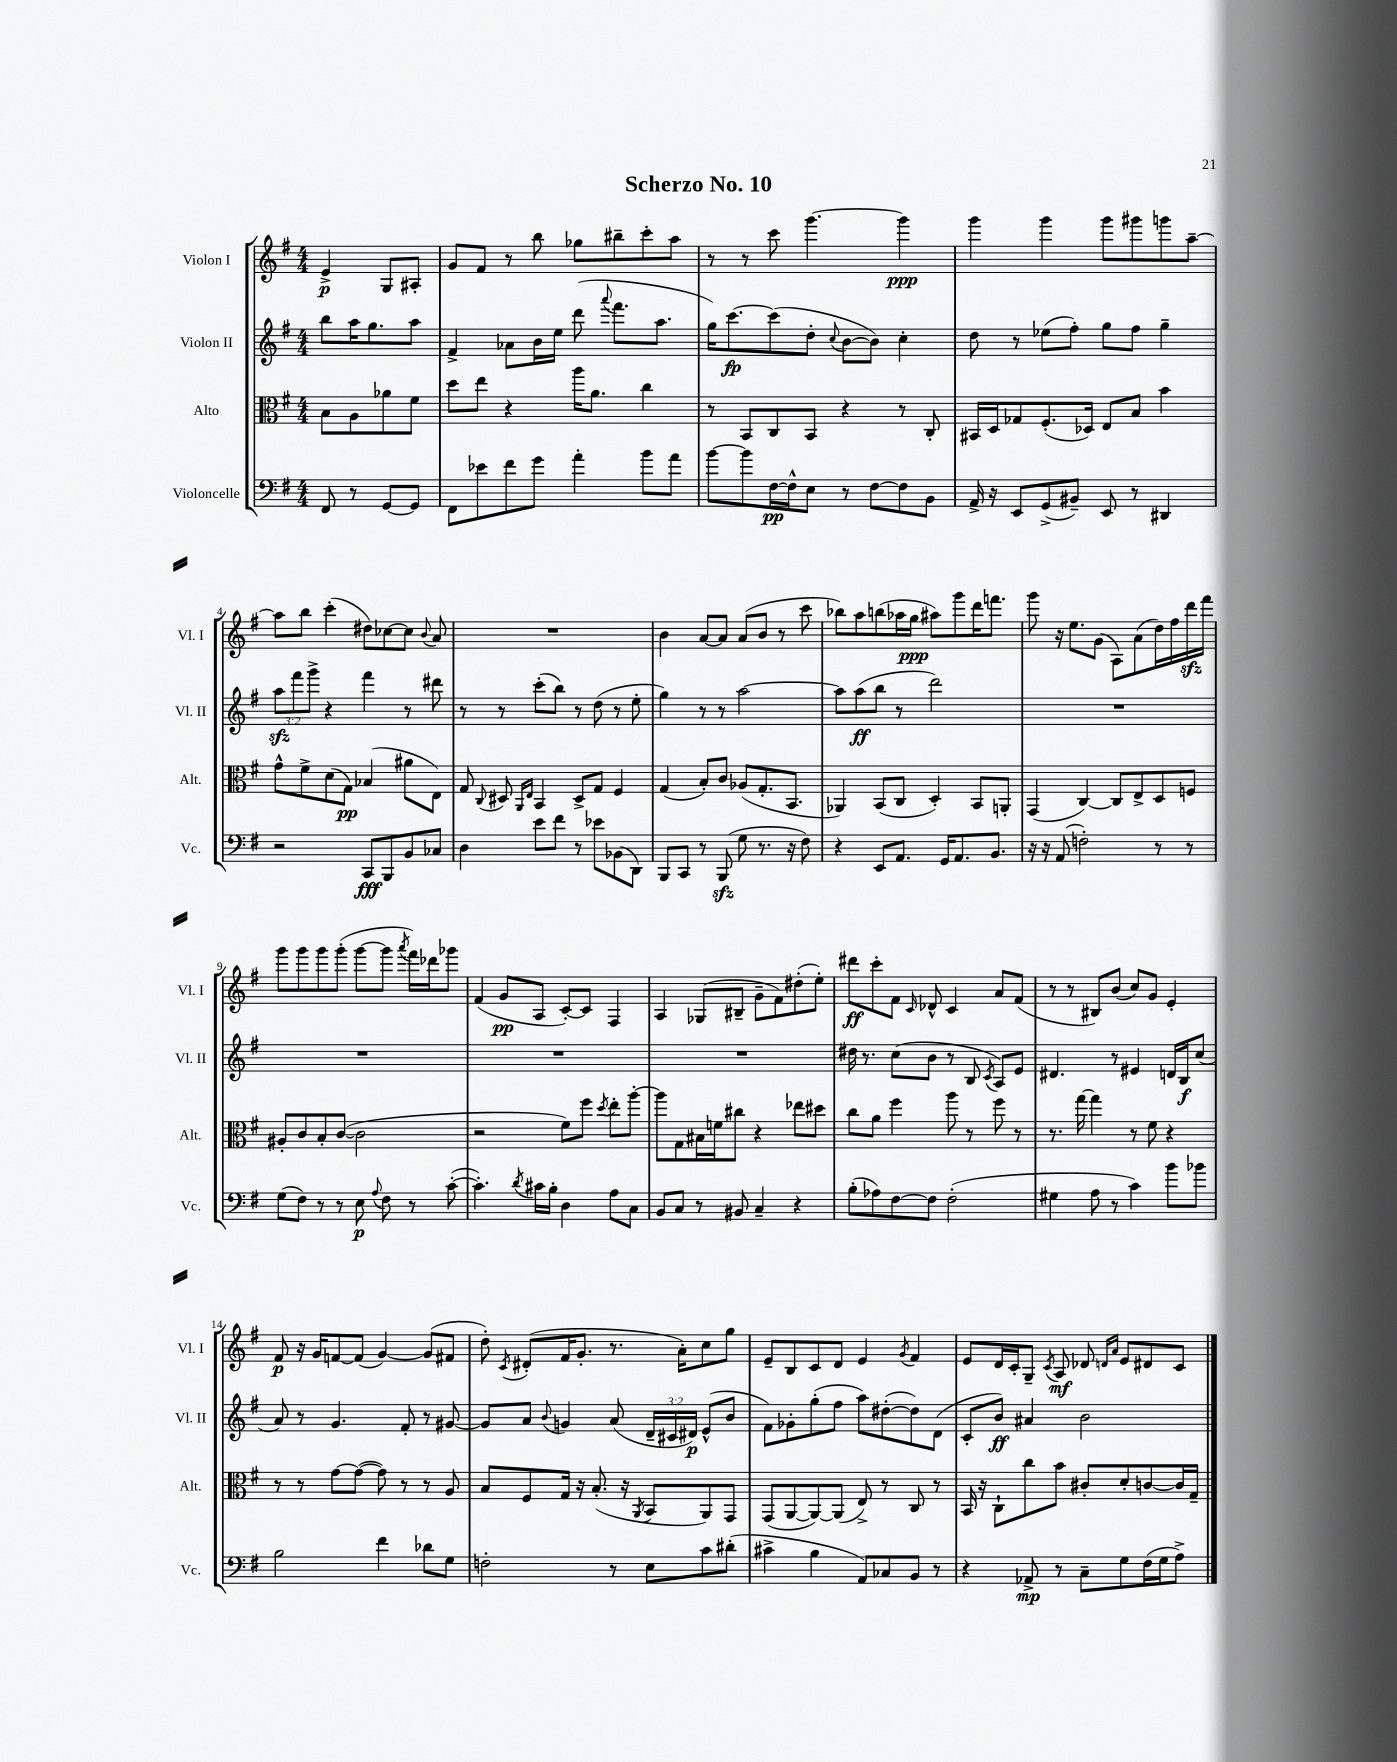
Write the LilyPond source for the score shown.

\header { title = "Scherzo No. 10" }
<<
\new StaffGroup <<
\new Staff = "s0" \with { instrumentName = "Violon I" shortInstrumentName = "Vl. I" } {
    \clef treble \key g \major \numericTimeSignature \time 4/4 \partial 2
    \autoBeamOff e'4->\p g8[ ais8]-. |
    g'8[ fis'8] r8 b''8 ges''8[ bis''8-- c'''8-. a''8] |
    r8 r8 c'''8 g'''4.~ g'''4\ppp |
    g'''4 g'''4 g'''8[ gis'''8 g'''8 a''8]~-- |
    a''8[ b''8] c'''4-.( dis''8[) ces''8~ ces''8] \appoggiatura { b'8 } a'8 |
    R1 |
    b'4 a'8[~ a'8] a'8[( b'8] r8 c'''8 |
    bes''8[) a''8 b''8( aes''16 g''16]\ppp ais''8[) g'''8 d'''16 f'''8.] |
    g'''8 r16 e''8.[ g'8]( a8[) a'8( d''16) fis''16 d'''16\sfz fis'''16] |
    g'''8[ g'''8 g'''8 g'''8]-.( g'''8[~ g'''8] \acciaccatura { a'''8 } fis'''16[) des'''16 ges'''8] |
    fis'4( g'8[\pp a8] c'8[~-.) c'8] fis4 |
    a4 ges8[( bis8]-- g'8[-- fis'8) dis''8-.( e''8]-.) |
    dis'''8[\ff c'''8-. fis'8] \grace { c'16 } des'8-^ c'4 a'8[ fis'8]( |
    r8 r8 bis8[) b'8]( c''8[) g'8] e'4-. |
    fis'8\p r16 g'16[ f'8~ f'8]( g'4~) g'8[( fis'8] |
    d''8-.) \acciaccatura { c'8 } dis'8[-.( fis'16 g'8.]-. r8. a'16[-.) c''8 g''8] |
    e'8[-- b8 c'8 d'8] e'4 \acciaccatura { g'8 } fis'4 |
    e'8[ d'16 c'16-. g8]-- \acciaccatura { c'8 } a8\mf des'8 \grace { d'16[ a'16] } e'8[ dis'8 c'8] \bar "|." |
}
\new Staff = "s1" \with { instrumentName = "Violon II" shortInstrumentName = "Vl. II" } {
    \clef treble \key g \major \numericTimeSignature \time 4/4 \override Staff.TupletNumber.text = #tuplet-number::calc-fraction-text \partial 2
    \autoBeamOff b''8[ a''16 g''8. a''8] |
    fis'4-> aes'8[ b'16 e''16] d'''8( \appoggiatura { a'''8 } fis'''8.[ a''8.] |
    g''16[) c'''8.~\fp c'''8( d''8]-. \appoggiatura { c''8 } b'8[~ b'8]) c''4-. |
    d''8 r8 ees''8[( fis''8]-.) g''8[ fis''8] g''4-- |
    \tuplet 3/2 { a''8[\sfz fis'''8 g'''8]-> } r4 fis'''4 r8 dis'''8 |
    r8 r8 c'''8[-.( b''8]) r8 d''8( r8 e''8-. |
    g''4) r8 r8 a''2~ |
    a''8[ a''8\ff( b''8] r8 d'''2) |
    R1 |
    R1 |
    R1 |
    R1 |
    dis''16 r8. c''8[( b'8] r8 b8 \acciaccatura { c'8 } a8[) e'8] |
    dis'4. r8 eis'4 d'16[ b16\f c''8]( |
    a'8) r8 g'4. fis'8-. r8 gis'8~ |
    gis'8[ a'8] \appoggiatura { b'8 } g'4 a'8( \tuplet 3/2 { d'16[-- cis'16 dis'16]\p) } e'8[-^( b'8] |
    fis'8[) ges'8-. g''8-.( fis''8] a''8[) dis''8~-.( dis''8) d'8]( |
    c'8[-. b'8]\ff) ais'4 b'2 \bar "|." |
}
\new Staff = "s2" \with { instrumentName = "Alto" shortInstrumentName = "Alt." } {
    \clef alto \key g \major \numericTimeSignature \time 4/4 \partial 2
    \autoBeamOff b8[ a8 aes'8 fis'8] |
    d''8[ e''8] r4 a''16[ a'8.] c''4 |
    r8 b,8[ c8 b,8] r4 r8 c8-. |
    bis,16[ d16 ges8 fis8.-.( des16]) e8[ b8] b'4 |
    g'8[-^ fis'8-> d'8( g8]\pp) bes4( ais'8[ e8]) |
    g8 \appoggiatura { c8 } dis8 \grace { a,16[ e16] } b,4 dis8[-> g8] fis4 |
    g4( b8[-.) c'8] aes8[( g8.-. b,8.] |
    aes,4) b,8[( c8] d4-.) b,8[ a,8]-. |
    g,4( c4~) c8[ e8-> d8 f8] |
    ais8[-. c'8 b8-. c'8]~( c'2 |
    r2 fis'8[) fis''8] \acciaccatura { d''8 } e''8[-. a''8]~-. |
    a''8[ g8 bis16 f'16 cis''8] r4 ees''8[ dis''8] |
    c''8[ a'8] fis''4 a''8 r8 fis''8 r8 |
    r8. g''16~ g''4 r8 fis'8 r4 |
    r8 r8 g'8[~ g'8]~( g'8) r8 r8 a8 |
    b8[ fis8 g16] r16 b8.-.( r16 \acciaccatura { a,8 } b,8[ a,8) g,8] |
    g,8[( a,8~ a,8~) a,8]( e8->) r8 c8 r8 |
    b,16 r16 c8[-! c''8 b'8] cis'8[-. d'8-. c'8~ c'16 g16]-- \bar "|." |
}
\new Staff = "s3" \with { instrumentName = "Violoncelle" shortInstrumentName = "Vc." } {
    \clef bass \key g \major \numericTimeSignature \time 4/4 \partial 2
    \autoBeamOff fis,8 r8 g,8[~ g,8] |
    fis,8[ ees'8 fis'8 g'8] a'4-. b'8[ a'8] |
    b'8[~ b'8 fis16~\pp fis16-^ e8] r8 fis8[~ fis8 b,8] |
    a,16-> r16 e,8[ g,8->( bis,8]--) e,8 r8 dis,4 |
    r2 c,8[\fff b,,8 b,8 ces8] |
    d4 e'8[ fis'8] r8 ees'8[ bes,8( d,8]) |
    b,,8[ c,8] r8 b,,8\sfz( g8 r8. r16 fis8) |
    r4 e,8[ a,8.] g,16[ a,8. b,8.] |
    r16 r16 a,8( f2-.) r8 r8 |
    g8[( fis8]) r8 r8 e8\p \appoggiatura { a8 } fis8 r8 c'8~-.( |
    c'4.-.) \acciaccatura { d'8 } cis'16[ b16]-. d4 a8[ c8] |
    b,8[ c8] r8 bis,8 c4-- r4 |
    b8[-.( aes8) fis8~ fis8] fis2-.( |
    gis4 a8 r8 c'4) b'8[ bes'8] |
    b2 fis'4 des'8[ g8] |
    f2-. r8 e8[ c'8 dis'8]-.( |
    cis'4-> b4 a,8[) ces8 b,8] r8 |
    r4 aes,8->\mp r8 c8[-- g8 fis16( g16 a8]->) \bar "|." |
}
>>
>>
